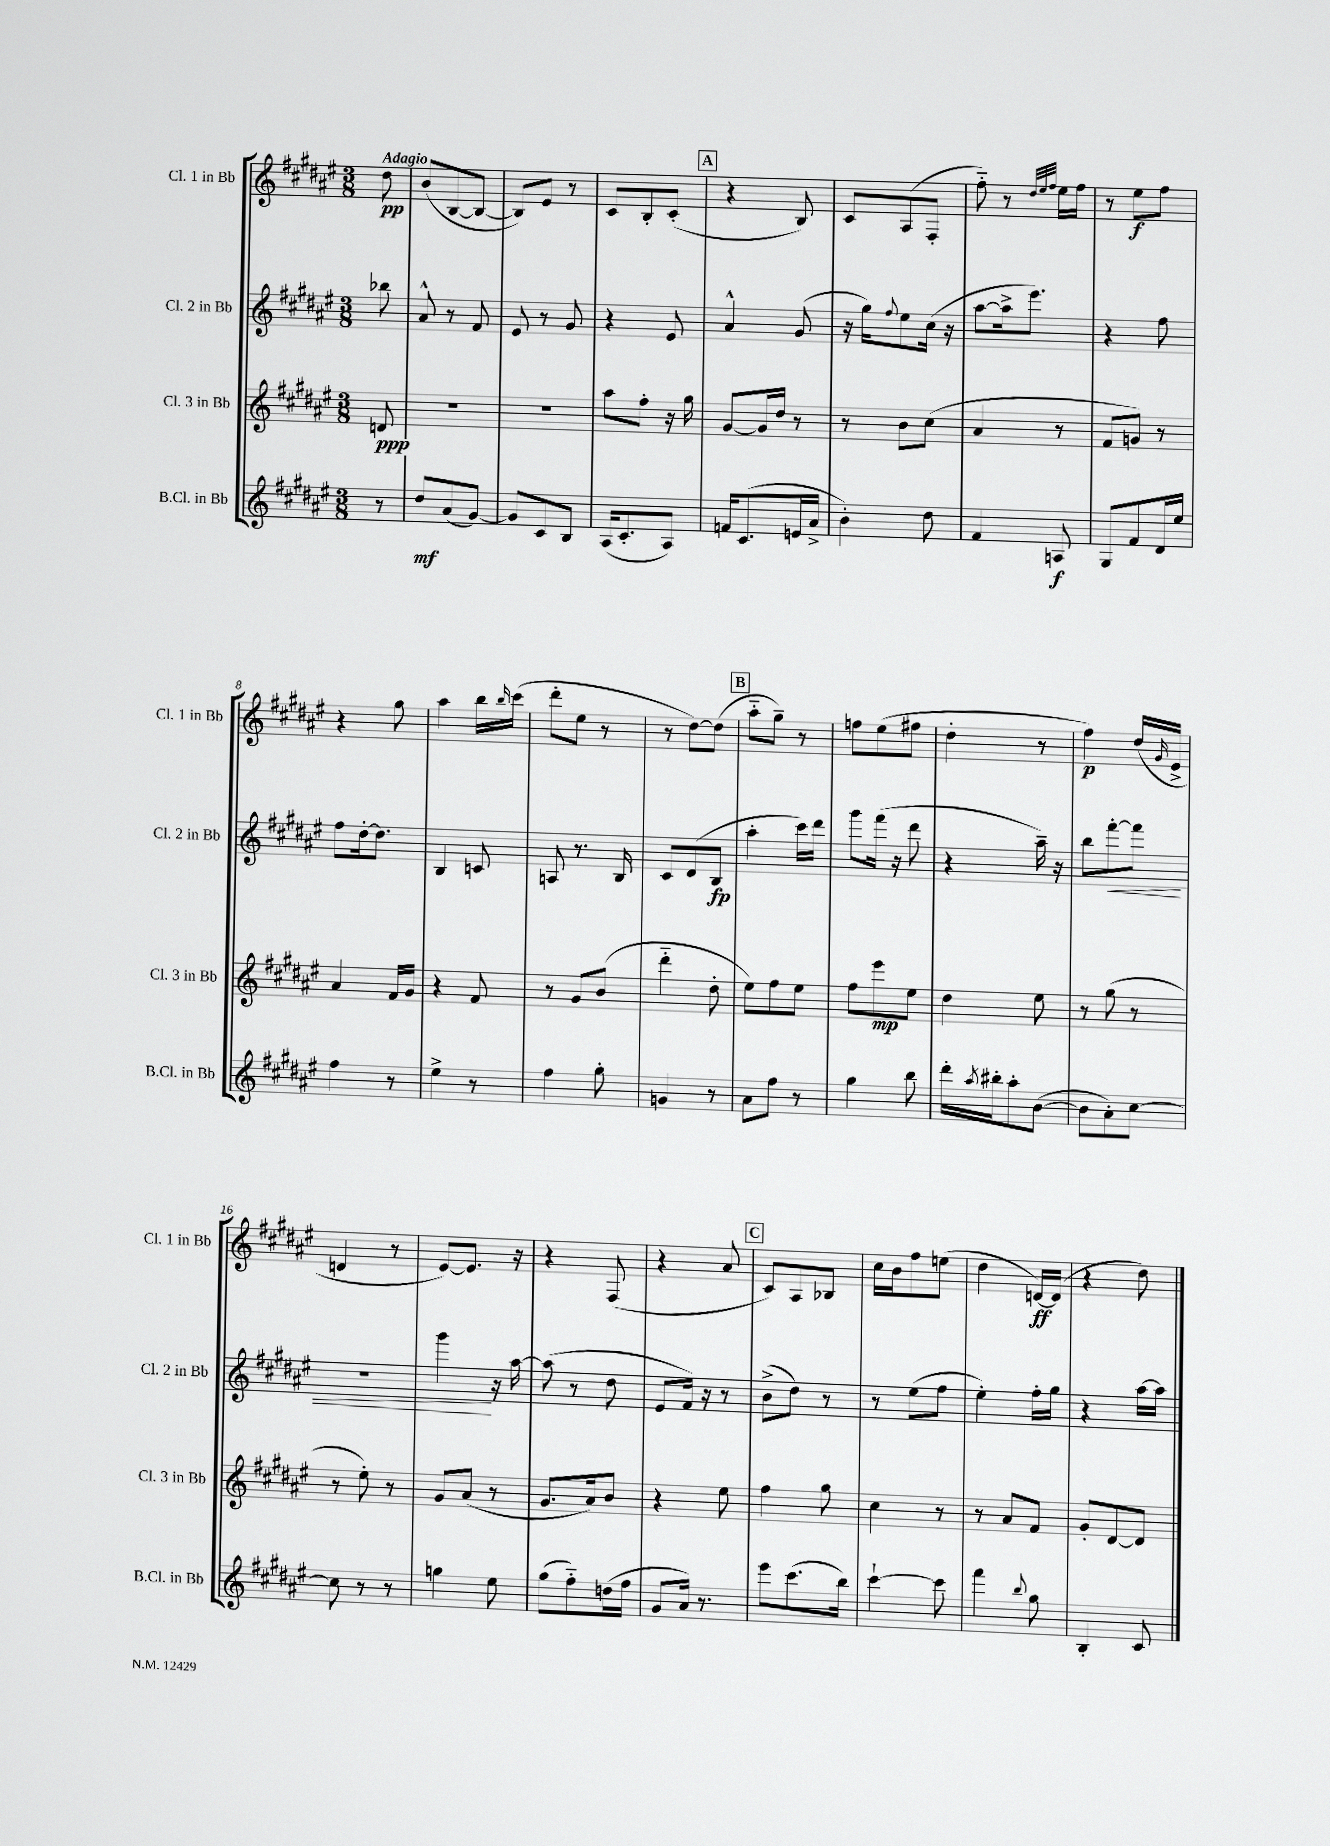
<<
\new StaffGroup <<
\new Staff = "s0" \with { instrumentName = "Cl. 1 in Bb" shortInstrumentName = "Cl. 1 in Bb" } {
    \clef treble \key fis \major \numericTimeSignature \time 3/8 \partial 8 \tempo "Adagio"
    dis''8\pp |
    b'8( b8~ b8~ |
    b8) eis'8 r8 |
    cis'8 b8-. cis'8-.( |
    \mark \markup { \box "A" } r4 b8) |
    cis'8 ais8( fis8-. |
    fis''8-_) r8 \grace { dis''32 eis''32 fis''32 } eis''16 fis''16 |
    r8 eis''8\f fis''8 |
    r4 gis''8 |
    ais''4 b''16 \grace { b''16 } cis'''16( |
    dis'''8-. eis''8 r8 |
    r8 dis''8~) dis''8( |
    \mark \markup { \box "B" } ais''8-_ gis''8--) r8 |
    f''8 eis''8( fis''8 |
    dis''4-. r8 |
    fis''4\p) dis''16( \grace { gis'16 } eis'16-> |
    d'4 r8 |
    eis'8~) eis'8. r16 |
    r4 fis8( |
    r4 ais'8 |
    \mark \markup { \box "C" } cis'8) ais8 bes8 |
    cis''16 b'16 fis''8 e''8( |
    dis''4 d'16~\ff) d'16( |
    r4 dis''8) \bar "|." |
}
\new Staff = "s1" \with { instrumentName = "Cl. 2 in Bb" shortInstrumentName = "Cl. 2 in Bb" } {
    \clef treble \key fis \major \numericTimeSignature \time 3/8 \partial 8
    bes''8 |
    ais'8-^ r8 fis'8 |
    eis'8 r8 gis'8 |
    r4 eis'8 |
    \mark \markup { \box "A" } ais'4-^ gis'8( |
    r16 gis''16) \appoggiatura { fis''8 } eis''8 cis''16( r16 |
    ais''8~ ais''16-> eis'''8.) |
    r4 fis''8 |
    fis''8 dis''16~-. dis''8. |
    b4 c'8 |
    a8 r8. b16 |
    cis'8 dis'8( b8\fp |
    \mark \markup { \box "B" } ais''4-. cis'''16) dis'''16 |
    gis'''8 fis'''16( r16 dis'''8 |
    r4 ais''16--) r16 |
    b''8 fis'''8~-.\< fis'''8 |
    R4. |
    gis'''4\! r16 ais''16~ |
    ais''8( r8 dis''8 |
    eis'8 fis'16) r16 r8 |
    \mark \markup { \box "C" } b'8->( dis''8) r8 |
    r8 eis''8( fis''8 |
    eis''4-.) fis''16-. gis''16 |
    r4 ais''16~ ais''16 \bar "|." |
}
\new Staff = "s2" \with { instrumentName = "Cl. 3 in Bb" shortInstrumentName = "Cl. 3 in Bb" } {
    \clef treble \key fis \major \numericTimeSignature \time 3/8 \partial 8
    d'8\ppp |
    R4. |
    R4. |
    ais''8 fis''8-. r16 gis''16 |
    \mark \markup { \box "A" } gis'8~ gis'16 dis''16 r8 |
    r8 b'8 cis''8( |
    ais'4 r8 |
    fis'8 g'8) r8 |
    ais'4 fis'16 gis'16 |
    r4 fis'8 |
    r8 gis'8 b'8( |
    dis'''4-_ dis''8-. |
    \mark \markup { \box "B" } eis''8) fis''8 eis''8 |
    fis''8 eis'''8\mp eis''8 |
    dis''4 eis''8 |
    r8 gis''8( r8 |
    r8 eis''8-.) r8 |
    gis'8 ais'8( r8 |
    gis'8. ais'16) b'8 |
    r4 eis''8 |
    \mark \markup { \box "C" } fis''4 gis''8 |
    cis''4 r8 |
    r8 ais'8 fis'8 |
    gis'8-. dis'8~ dis'8 \bar "|." |
}
\new Staff = "s3" \with { instrumentName = "B.Cl. in Bb" shortInstrumentName = "B.Cl. in Bb" } {
    \clef treble \key fis \major \numericTimeSignature \time 3/8 \partial 8
    r8 |
    dis''8\mf ais'8( gis'8~) |
    gis'8 cis'8 b8 |
    ais16( cis'8.-. ais8) |
    \mark \markup { \box "A" } f'16 cis'8.( e'16 ais'16-> |
    b'4-.) dis''8 |
    fis'4 a8\f |
    gis8 fis'8 dis'16 eis''16 |
    fis''4 r8 |
    eis''4-> r8 |
    fis''4 gis''8-. |
    g'4 r8 |
    \mark \markup { \box "B" } ais'8 fis''8 r8 |
    gis''4 b''8 |
    dis'''16-. \acciaccatura { ais''8 } bis''16-. ais''8-. b'8~( |
    b'8 ais'8-.) cis''8~ |
    cis''8 r8 r8 |
    g''4 eis''8 |
    gis''8( fis''8-_) d''16( fis''16 |
    gis'8 ais'16) r8. |
    \mark \markup { \box "C" } eis'''8 cis'''8.( b''16) |
    cis'''4~-! cis'''8 |
    fis'''4 \appoggiatura { b''8 } gis''8 |
    b4-. cis'8 \bar "|." |
}
>>
>>
